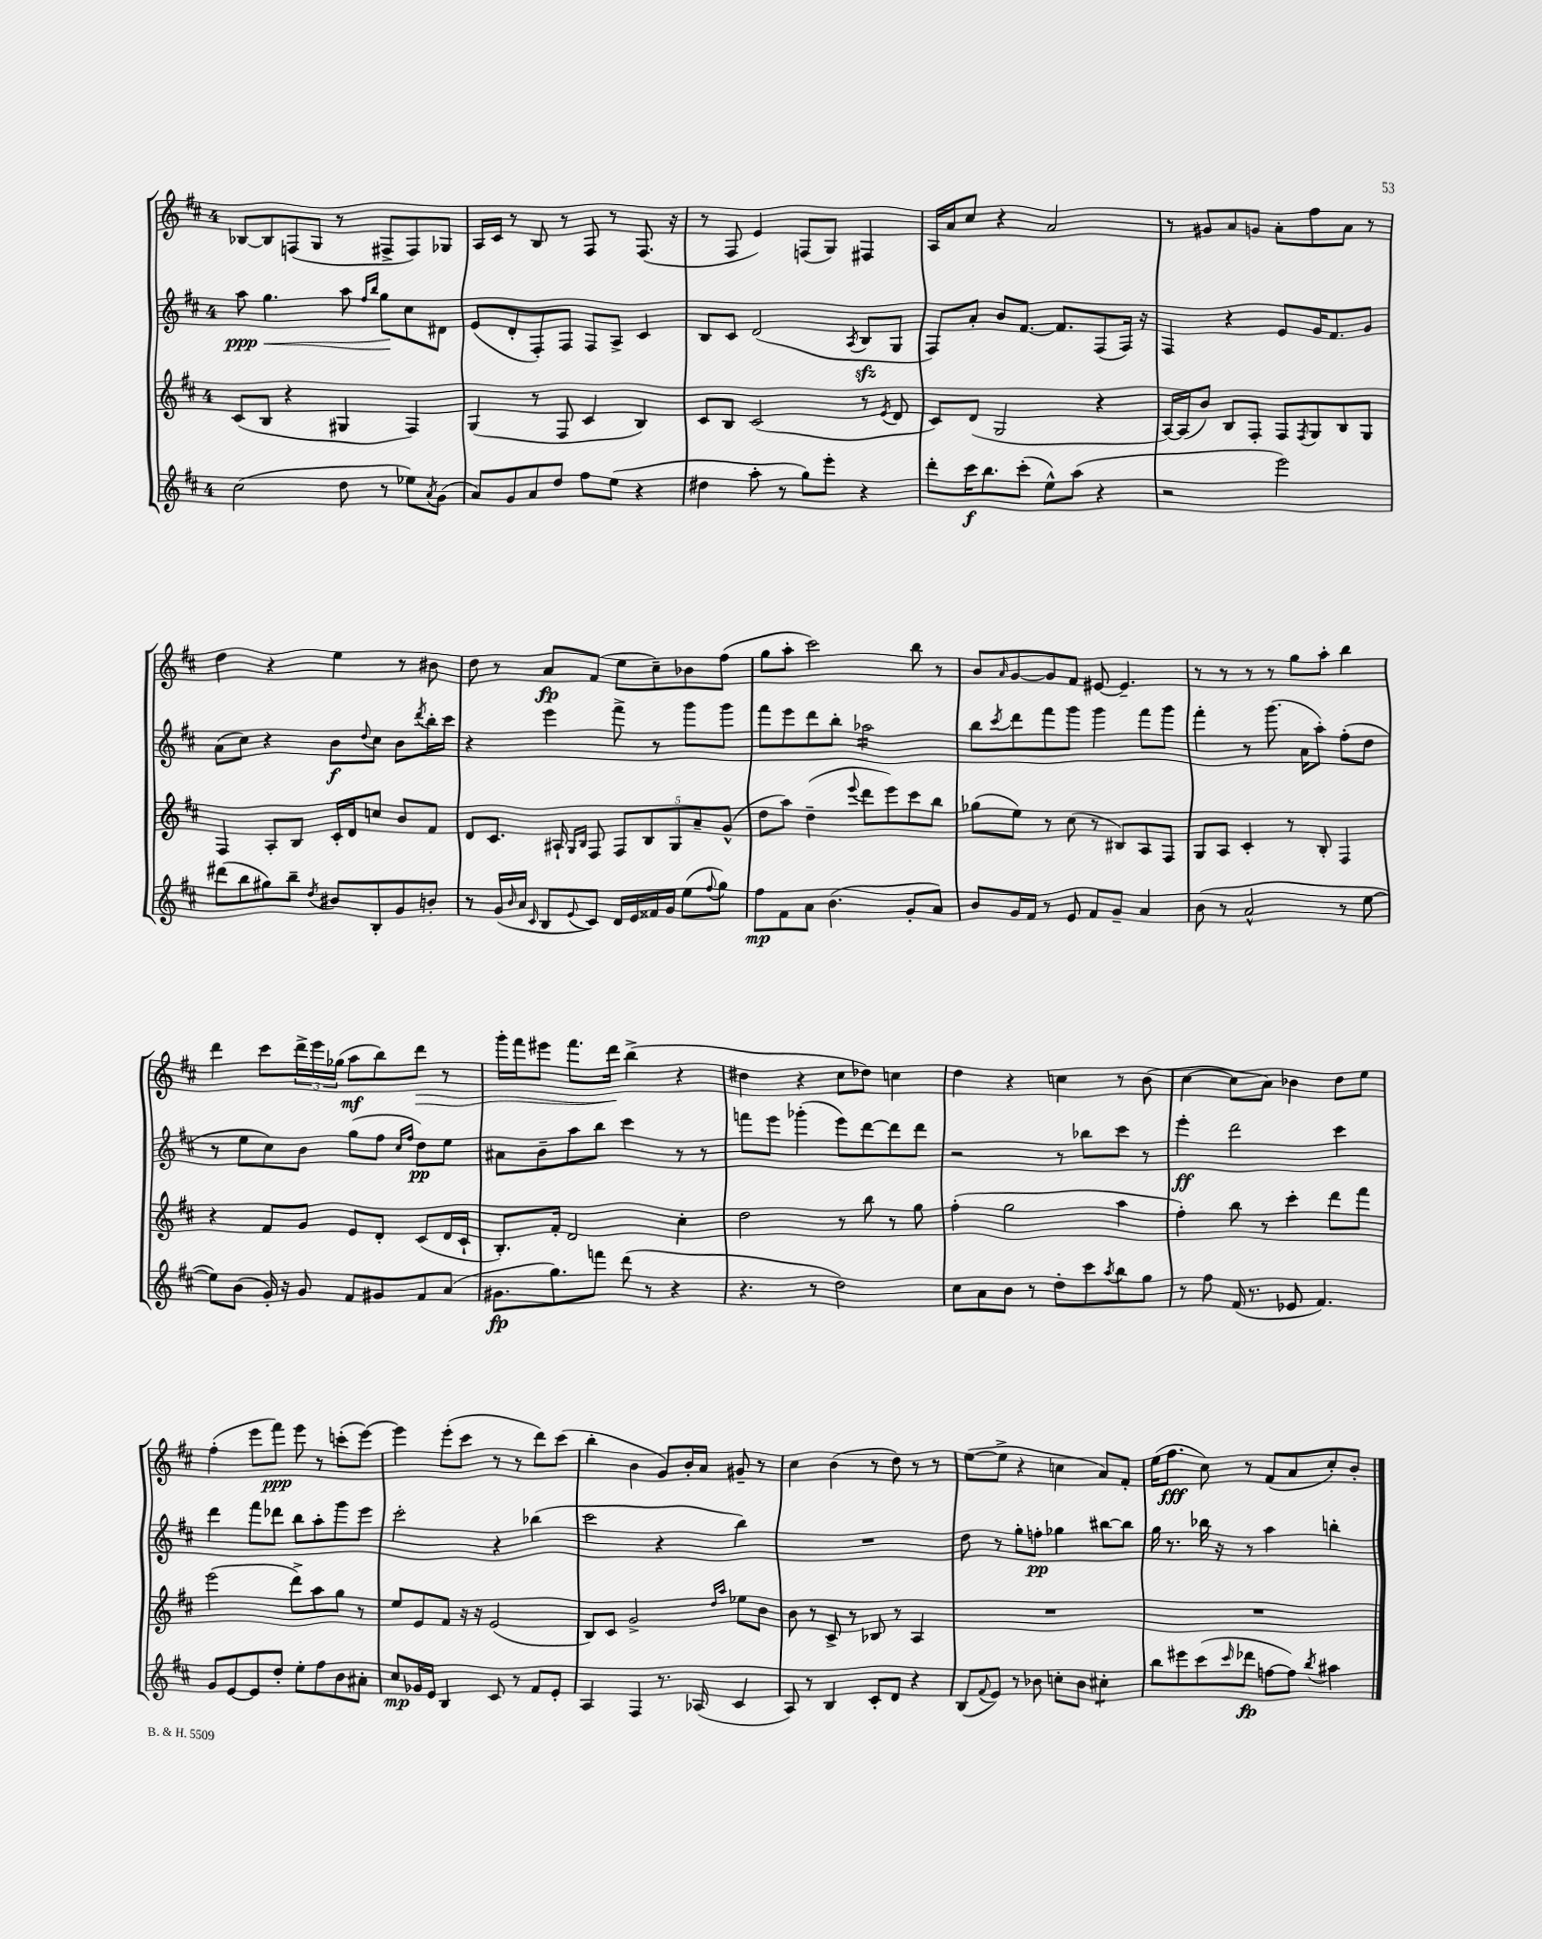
<<
\new StaffGroup <<
\new Staff = "s0" {
    \clef treble \key d \major \once \override Staff.TimeSignature.style = #'single-digit \time 4/4
    bes8~ bes8 f8( g8 r8 fis8-> fis8) ges8 |
    a16 cis'16 r8 b8 r8 fis8 r8 fis8.( r16 |
    r8 fis8 e'4) f8( g8) fis4 |
    a16 a'16 cis''8 r4 a'2 |
    r8 gis'8 a'8 g'8 a'8-. fis''8 a'8 r8 |
    d''4 r4 e''4 r8 bis'8 |
    d''8 r8 a'8\fp fis'8( e''8 cis''8--) bes'8 fis''8( |
    g''8 a''8-. cis'''2) b''8 r8 |
    b'8 \grace { a'16 } g'8~ g'8 fis'8 eis'8~ eis'4.-- |
    r8 r8 r8 r8 g''8 a''8-. b''4 |
    d'''4 cis'''8 \tuplet 3/2 { d'''16-> e'''16 ges''16( } a''8\mf b''8) d'''8\> r8 |
    g'''16-. fis'''16 eis'''8 fis'''8. d'''16\! b''4->( r4 |
    dis''4 r4 cis''8 des''8) c''4 |
    d''4 r4 c''4 r8 b'8( |
    cis''4~ cis''8 a'8) bes'4 d''8 e''8 |
    fis''4-.( e'''8 fis'''8\ppp) e'''8 r8 c'''8-.( e'''8~) |
    e'''4 e'''8-.( cis'''8 r8 r8 d'''8) cis'''8( |
    b''4-. b'4 g'8) b'16-. a'16 gis'8-- r8 |
    cis''4 b'4( r8 d''8) r8 r8 |
    e''8~( e''8-> r4 c''4 a'8) fis'8-. |
    e''16( fis''8.\fff cis''8) r8 fis'8( a'8 cis''8-.) b'8-. \bar "|." |
}
\new Staff = "s1" {
    \clef treble \key d \major \once \override Staff.TimeSignature.style = #'single-digit \time 4/4
    a''8\ppp\< g''4. a''8 \grace { fis''16 b''16 } g''8\! cis''8 dis'8 |
    e'8( d'8-. fis8-.) fis8 fis8 a8-> cis'4 |
    b8 cis'8 d'2( \acciaccatura { a8 } b8\sfz g8 |
    fis8) a'8-. b'8 fis'8.~ fis'8. fis8( fis16) r16 |
    fis4 r4 e'8 g'16 fis'8. g'8 |
    a'8( cis''8) r4 b'8\f \appoggiatura { d''8 } cis''8 b'8 \acciaccatura { d'''8 } b''16-. cis'''16 |
    r4 e'''4 fis'''8-> r8 g'''8 g'''8 |
    fis'''8 e'''8 d'''8 b''8-. aes''2:16 |
    b''8 \acciaccatura { cis'''8 } d'''8 fis'''8 g'''8 g'''4 fis'''8 g'''8 |
    fis'''4-. r8 g'''8.( a'16 a''8-.) fis''8-.( d''8 |
    r8 e''8 cis''8) b'8 g''8( fis''8 \grace { cis''16 fis''16 } d''8\pp) e''8 |
    ais'8 b'8-- a''8 b''8 cis'''4 r8 r8 |
    f'''8 e'''8 ges'''4-.( e'''8) d'''8~ d'''8 d'''8 |
    r2 r8 bes''8 cis'''8 r8 |
    e'''4-.\ff d'''2 cis'''4 |
    d'''4 fis'''8 des'''8 b''8 a''8-. g'''8 e'''8 |
    cis'''2-. r4 bes''4( |
    cis'''2 r4 b''4) |
    R1 |
    d''8 r8 g''8-. f''8-.\pp ges''4 bis''8~ bis''8 |
    g''16 r8. bes''16 r16 r8 a''4 b''4-. \bar "|." |
}
\new Staff = "s2" {
    \clef treble \key d \major \once \override Staff.TimeSignature.style = #'single-digit \time 4/4
    cis'8( b8 r4 gis4 fis4) |
    g4( r8 fis8 cis'4 b4) |
    cis'8 b8 cis'2( r8 \acciaccatura { e'8 } d'8 |
    cis'8) d'8( g2 r4 |
    a16~) a16( b'8) b8 fis8-. fis8 \acciaccatura { fis8 } g8 b8 g8 |
    fis4 a8-. b8 cis'16-. d'16 c''8 b'8 fis'8 |
    d'8 cis'8. ais16-! \grace { g16 b16 } fis8 \tuplet 5/4 { fis8 b8 g8 a'8-- g'8-^( } |
    d''8 a''8) d''4--( \appoggiatura { e'''8 } d'''8 e'''8) cis'''8 b''8 |
    ges''8( e''8) r8 cis''8( r8 bis8) a8 fis8 |
    g8 a8 cis'4-. r8 b8-. fis4 |
    r4 fis'8 g'8 e'8 d'8-. cis'8( d'16 cis'16-! |
    b8.-.) fis'16-. d'2 cis''4-. |
    d''2 r8 b''8 r8 g''8 |
    fis''4-.( g''2 a''4 |
    fis''4-.) b''8 r8 cis'''4-. d'''8 fis'''8 |
    e'''2( d'''8->) a''8 g''8 r8 |
    e''8 e'8 fis'8 r16 r16 e'2( |
    b8) cis'8 g'2-> \grace { d''16 a''16 } ees''8 b'8 |
    b'8 r8 cis'8-> r8 bes8 r8 a4 |
    R1 |
    R1 \bar "|." |
}
\new Staff = "s3" {
    \clef treble \key d \major \once \override Staff.TimeSignature.style = #'single-digit \time 4/4
    cis''2( d''8 r8 ees''8) \acciaccatura { a'8 } g'8( |
    a'8) g'8 a'8 d''8 fis''8 e''8( r4 |
    dis''4 a''8-. r8 g''8) e'''8-. r4 |
    d'''8-. cis'''16\f b''8. cis'''8-.( e''8-^) a''8( r4 |
    r2 e'''2) |
    dis'''8( b''8 gis''8) b''8-- \acciaccatura { d''8 } bis'8 b8-. g'8 b'8-. |
    r8 g'16( \grace { b'16 } a'16 \grace { cis'16 } b8 \appoggiatura { e'8 } cis'8) d'16 e'16 fisis'16 g'16 e''8( \appoggiatura { fis''8 } g''8) |
    fis''8\mp fis'8 a'8 b'4.( g'8-. a'8) |
    b'8 g'16 fis'16 r8 e'8 fis'8 g'8-- a'4 |
    b'8( r8 a'2-^ r8 e''8~ |
    e''8) b'8( g'16-.) r16 g'8 fis'8 gis'8 fis'8 a'8( |
    gis'8.\fp g''8.) f'''8 d'''8( r8 r4 |
    r4. r8 d''2) |
    cis''8 a'8 b'8 r8 d''8-. cis'''8 \acciaccatura { a''8 } b''8 g''8 |
    r8 fis''8 fis'16( r8. ees'8 fis'4.) |
    g'8 e'8~ e'8 d''8-. e''8-. fis''8 b'8 ais'8-. |
    cis''8\mp ges'16 e'16 b4 cis'8 r8 fis'8 e'8-. |
    a4 fis4 r8. aes16( cis'4 |
    a8) r8 b4 cis'8-. d'8 r4 |
    b8( \appoggiatura { fis'8 } e'8) r8 bes'8 c''8-. bes'8 cis''4:8-. |
    b''8 eis'''8 cis'''8( \grace { cis'''16 } des'''8\fp f''8~ f''8) \acciaccatura { b''8 } ais''4 \bar "|." |
}
>>
>>
\layout { \context { \Score \remove "Bar_number_engraver" } }
